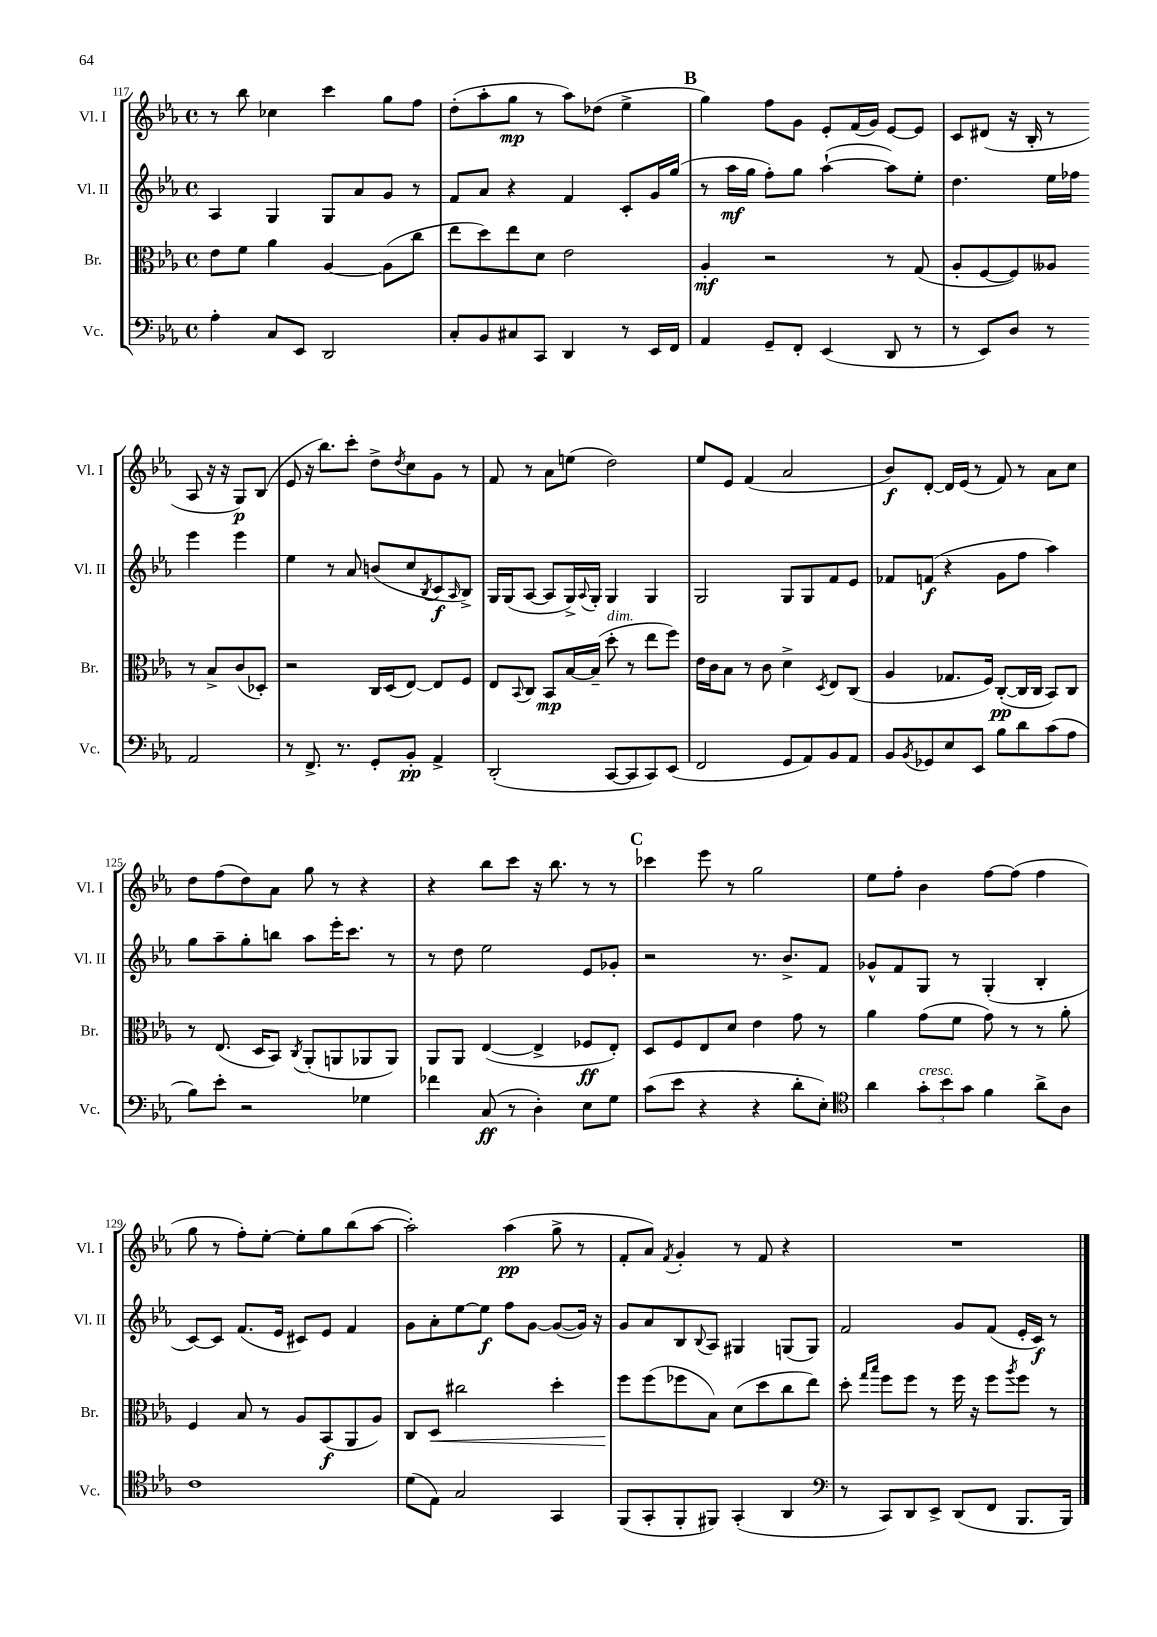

**kern	**dynam	**kern	**dynam	**kern	**dynam	**kern	**dynam
*part4	*part4	*part3	*part3	*part2	*part2	*part1	*part1
*staff4	*staff4	*staff3	*staff3	*staff2	*staff2	*staff1	*staff1
*I"Vc.	*	*I"Br.	*	*I"Vl. II	*	*I"Vl. I	*
*I'Vc.	*	*I'Br.	*	*I'Vl. II	*	*I'Vl. I	*
*clefF4	*	*clefC3	*	*clefG2	*	*clefG2	*
*k[b-e-a-]	*	*k[b-e-a-]	*	*k[b-e-a-]	*	*k[b-e-a-]	*
*M4/4	*	*M4/4	*	*M4/4	*	*M4/4	*
*met(c)	*	*met(c)	*	*met(c)	*	*met(c)	*
=117	=117	=117	=117	=117	=117	=117	=117
4A-'\	.	8e-\L	.	4A-/	.	8r	.
.	.	8f\J	.	.	.	8bb-\	.
8C/L	.	4a-\	.	4G/	.	4cc-X\	.
8EE-/J	.	.	.	.	.	.	.
2DD/	.	[4A-/	.	8G/L	.	4ccc\	.
.	.	.	.	8a-/	.	.	.
.	.	(8A-\L]	.	8g/J	.	8gg\L	.
.	.	8cc\J	.	8r	.	8ff\J	.
=118	=118	=118	=118	=118	=118	=118	=118
8C'/L	.	8ee-\L	.	8f/L	.	(8dd'\L	.
8BB-/	.	8dd\)	.	8a-/J	.	8aa-'\	.
8C#X/	.	8ee-\	.	4r	.	8gg\J	mp
8CC/J	.	8d\J	.	.	.	8r	.
4DD/	.	2e-\	.	4f/	.	8aa-\L)	.
.	.	.	.	.	.	(8dd-X\J	.
8r	.	.	.	8c'/L	.	4ee-^\	.
16EE-/LL	.	.	.	16g/L	.	.	.
16FF/JJ	.	.	.	(16gg/JJ	.	.	.
!!LO:REH:place=s1:t=B
=119	=119	=119	=119	=119	=119	=119	=119
4AA-/	.	4A-'/	mf	8r	.	4gg\)	.
.	.	.	.	16aa-\LL	mf	.	.
.	.	.	.	16gg\JJ	.	.	.
8GG~/L	.	2r	.	8ff'\L)	.	8ff\L	.
8FF'/J	.	.	.	8gg\J	.	8g\J	.
(4EE-/	.	.	.	([4aa-`\	.	8e-'/L	.
.	.	.	.	.	.	(16f/L	.
.	.	.	.	.	.	16g/JJ)	.
8DD/	.	8r	.	8aa-\L])	.	[8e-/L	.
8r	.	(8G/	.	8ee-'\J	.	8e-/J]	.
=120	=120	=120	=120	=120	=120	=120	=120
8r	.	8A-'/L	.	4.dd\	.	8c/L	.
8EE-/L)	.	[8F/	.	.	.	(8d#X/J	.
8D/J	.	8F/])	.	.	.	16r	.
.	.	.	.	.	.	16B-'/	.
8r	.	8A--X/J	.	16ee-\LL	.	8r	.
.	.	.	.	16ff-X\JJ	.	.	.
2AA-/	.	8r	.	4eee-\	.	8A-/	.
.	.	8B-^/L	.	.	.	16r	.
.	.	.	.	.	.	16r	.
.	.	(8c/	.	4eee-\	.	8G/L)	p
.	.	8D-X'/J)	.	.	.	(8B-/J	.
!!LO:LB:g=z
=121	=121	=121	=121	=121	=121	=121	=121
8r	.	2r	.	4ee-\	.	8e-/	.
8.FF^/	.	.	.	.	.	16r	.
.	.	.	.	.	.	8.bb-\L)	.
.	.	.	.	8r	.	.	.
8.r	.	.	.	.	.	.	.
.	.	.	.	8a-/	.	8ccc'\J	.
8GG'/L	.	16C/LL	.	(8bn/L	.	8dd^\L	.
.	.	(16D/J	.	.	.	.	.
.	.	.	.	.	.	8qdd/	.
8BB-'/J	pp	[8E-/J)	.	8cc/	.	8cc\	.
.	.	.	.	8qB-/	.	.	.
4AA-^/	.	8E-/L]	.	8c/	f	8g\J	.
.	.	.	.	16qqA-/	.	.	.
.	.	8F/J	.	8B-^/J)	.	8r	.
=122	=122	=122	=122	=122	=122	=122	=122
(2DD'/	.	8E-/L	.	16G/LL	.	8f/	.
.	.	.	.	(16G/J	.	.	.
.	.	8qqBB-/	.	.	.	.	.
.	.	8C/J	.	[8A-/J	.	8r	.
.	.	8BB-/L	mp	8A-/L]	.	8a-\L	.
.	.	[16B-/L	.	16G^/L)	.	(8een\J	.
.	.	.	.	8qqA-/	.	.	.
.	.	(16B-~/JJ]	.	16G'/JJ	.	.	.
!	!	!LO:TX:a:i:t=dim.	!	!	!	!	!
[8CC/L	.	8dd'\	.	4G/	.	2dd\)	.
8CC/]	.	8r	.	.	.	.	.
8CC/)	.	8ee-\L	.	4G/	.	.	.
(8EE-/J	.	8ff\J)	.	.	.	.	.
=123	=123	=123	=123	=123	=123	=123	=123
2FF/	.	16e-\LL	.	2G/	.	8ee-/L	.
.	.	16c\J	.	.	.	.	.
.	.	8B-\J	.	.	.	8e-/J	.
.	.	8r	.	.	.	(4f/	.
.	.	8c\	.	.	.	.	.
8GG/L	.	4d^\	.	8G/L	.	2a-/	.
8AA-/)	.	.	.	8G/	.	.	.
.	.	8qD/	.	.	.	.	.
8BB-/	.	8E-/L	.	8f/	.	.	.
8AA-/J	.	(8C/J	.	8e-/J	.	.	.
=124	=124	=124	=124	=124	=124	=124	=124
8BB-/L	.	4A-/	.	8f-X/L	.	8b-/L)	f
8qBB-/	.	.	.	.	.	.	.
8GG-X/	.	.	.	(8fn/J	f	[8d'/J	.
8E-/	.	8.G-X/L	.	4r	.	16d/LL]	.
.	.	.	.	.	.	(16e-/JJ	.
8EE-/J	.	.	.	.	.	8r	.
.	.	16F/Jk)	.	.	.	.	.
8B-\L	.	([8C'/L	pp	8g\L	.	8f/)	.
8d\	.	16C/L]	.	8ff\J	.	8r	.
.	.	16C/JJ	.	.	.	.	.
(8c\	.	8BB-/L)	.	4aa-\)	.	8a-\L	.
8A-\J	.	8C/J	.	.	.	8cc\J	.
!!LO:LB:g=z
=125	=125	=125	=125	=125	=125	=125	=125
8B-\L)	.	8r	.	8gg\L	.	8dd\L	.
8e-'\J	.	(8.E-/	.	8aa-~\	.	(8ff\	.
2r	.	.	.	8gg'\	.	8dd\)	.
.	.	16D/KL	.	.	.	.	.
.	.	8BB-/J)	.	8bbn\J	.	8a-\J	.
.	.	8qC/	.	.	.	.	.
.	.	(8AA-'/L	.	8aa-\L	.	8gg\	.
.	.	8AAn/	.	16eee-'\K	.	8r	.
.	.	.	.	8.ccc\J	.	.	.
4G-X\	.	8AA-X/	.	.	.	4r	.
.	.	8AA-/J)	.	8r	.	.	.
=126	=126	=126	=126	=126	=126	=126	=126
4f-X\	.	8AA-/L	.	8r	.	4r	.
.	.	8AA-/J	.	8dd\	.	.	.
(8C/	ff	([4E-/	.	2ee-\	.	8bb-\L	.
8r	.	.	.	.	.	8ccc\J	.
4D'\)	.	4E-^/]	.	.	.	16r	.
.	.	.	.	.	.	8.bb-\	.
8E-\L	.	8F-X/L	ff	8e-/L	.	8r	.
8G\J	.	8E-'/J)	.	8g-X'/J	.	8r	.
!!LO:REH:place=s1:t=C
=127	=127	=127	=127	=127	=127	=127	=127
(8c\L	.	8D/L	.	2r	.	4ccc-X\	.
8e-\J	.	8F/	.	.	.	.	.
4r	.	8E-/	.	.	.	8eee-\	.
.	.	8d/J	.	.	.	8r	.
4r	.	4e-\	.	8.r	.	2gg\	.
.	.	.	.	8.b-^/L	.	.	.
8d'\L	.	8g\	.	.	.	.	.
8E-'\J)	.	8r	.	8f/J	.	.	.
=128	=128	=128	=128	=128	=128	=128	=128
*clefC4	*	*	*	*	*	*	*
4a-\	.	4a-\	.	8g-X^^/L	.	8ee-\L	.
.	.	.	.	8f/	.	8ff'\J	.
!LO:TX:a:i:t=cresc.	!	!	!	!	!	!	!
12g'\L	.	(8g\L	.	8G/J	.	4b-\	.
12b-\	.	.	.	.	.	.	.
.	.	8f\J	.	8r	.	.	.
12g\J	.	.	.	.	.	.	.
4f\	.	8g\)	.	(4G'/	.	[8ff\L	.
.	.	8r	.	.	.	(8ff\J]	.
8a-^\L	.	8r	.	4B-'/	.	4ff\	.
8A-\J	.	8a-'\	.	.	.	.	.
!!LO:LB:g=z
=129	=129	=129	=129	=129	=129	=129	=129
1c	.	4F/	.	[8c/L)	.	8gg\	.
.	.	.	.	8c/J]	.	8r	.
.	.	8B-/	.	(8.f/L	.	8ff'\L)	.
.	.	8r	.	.	.	[8ee-'\J	.
.	.	.	.	16e-/Jk	.	.	.
.	.	8A-/L	.	8c#X/L)	.	8ee-'\L]	.
.	.	(8BB-/	f	8e-/J	.	8gg\	.
.	.	8AA-/	.	4f/	.	(8bb-\	.
.	.	8A-/J)	.	.	.	[8aa-\J	.
=130	=130	=130	=130	=130	=130	=130	=130
(8d\L	.	8C/L	.	8g\L	.	2aa-'\])	.
!	!	!	!LO:HP:b	!	!	!	!
8E-\J)	.	8D/J	<	8a-'\	.	.	.
2G/	.	2cc#X\	.	[8ee-\	.	.	.
.	.	.	.	8ee-\J]	f	.	.
.	.	.	.	8ff\L	.	(4aa-\	pp
.	.	.	.	[8g\J	.	.	.
4GG/	.	4dd'\	.	(8g/L_	.	8gg^\	.
.	.	.	.	16g/Jk])	.	8r	.
.	.	.	.	16r	.	.	.
=131	=131	=131	=131	=131	=131	=131	=131
(8FF/L	.	8ff\L	.	8g/L	.	8f'/L	.
8GG'/	.	(8ff\	[	8a-/	.	8a-/J)	.
.	.	.	.	.	.	8qf/	.
8FF'/	.	8ff-X\	.	8B-/	.	4g'/	.
.	.	.	.	8qqB-/	.	.	.
8FF#X/J)	.	8B-\J)	.	8A-/J	.	.	.
(4GG'/	.	(8d\L	.	4G#X/	.	8r	.
.	.	8dd\	.	.	.	8f/	.
4AA-/	.	8cc\	.	(8Gn/L	.	4r	.
.	.	8ee-\J)	.	8G/J)	.	.	.
=132	=132	=132	=132	=132	=132	=132	=132
*clefF4	*	*	*	*	*	*	*
8r	.	8dd'\	.	2f/	.	1r	.
.	.	16qqgg/LL	.	.	.	.	.
.	.	16qqbb-/JJ	.	.	.	.	.
8CC/L)	.	8ff\L	.	.	.	.	.
8DD/	.	8ff\J	.	.	.	.	.
8EE-^/J	.	8r	.	.	.	.	.
(8DD/L	.	16ff\	.	8g/L	.	.	.
.	.	16r	.	.	.	.	.
8FF/J	.	8ff\L	.	(8f/J	.	.	.
.	.	8qaa-/	.	.	.	.	.
8.BBB-/L	.	8ff\J	.	16e-'/LL	.	.	.
.	.	.	.	16c/JJ)	f	.	.
.	.	8r	.	8r	.	.	.
16BBB-/Jk)	.	.	.	.	.	.	.
==	==	==	==	==	==	==	==
*-	*-	*-	*-	*-	*-	*-	*-
